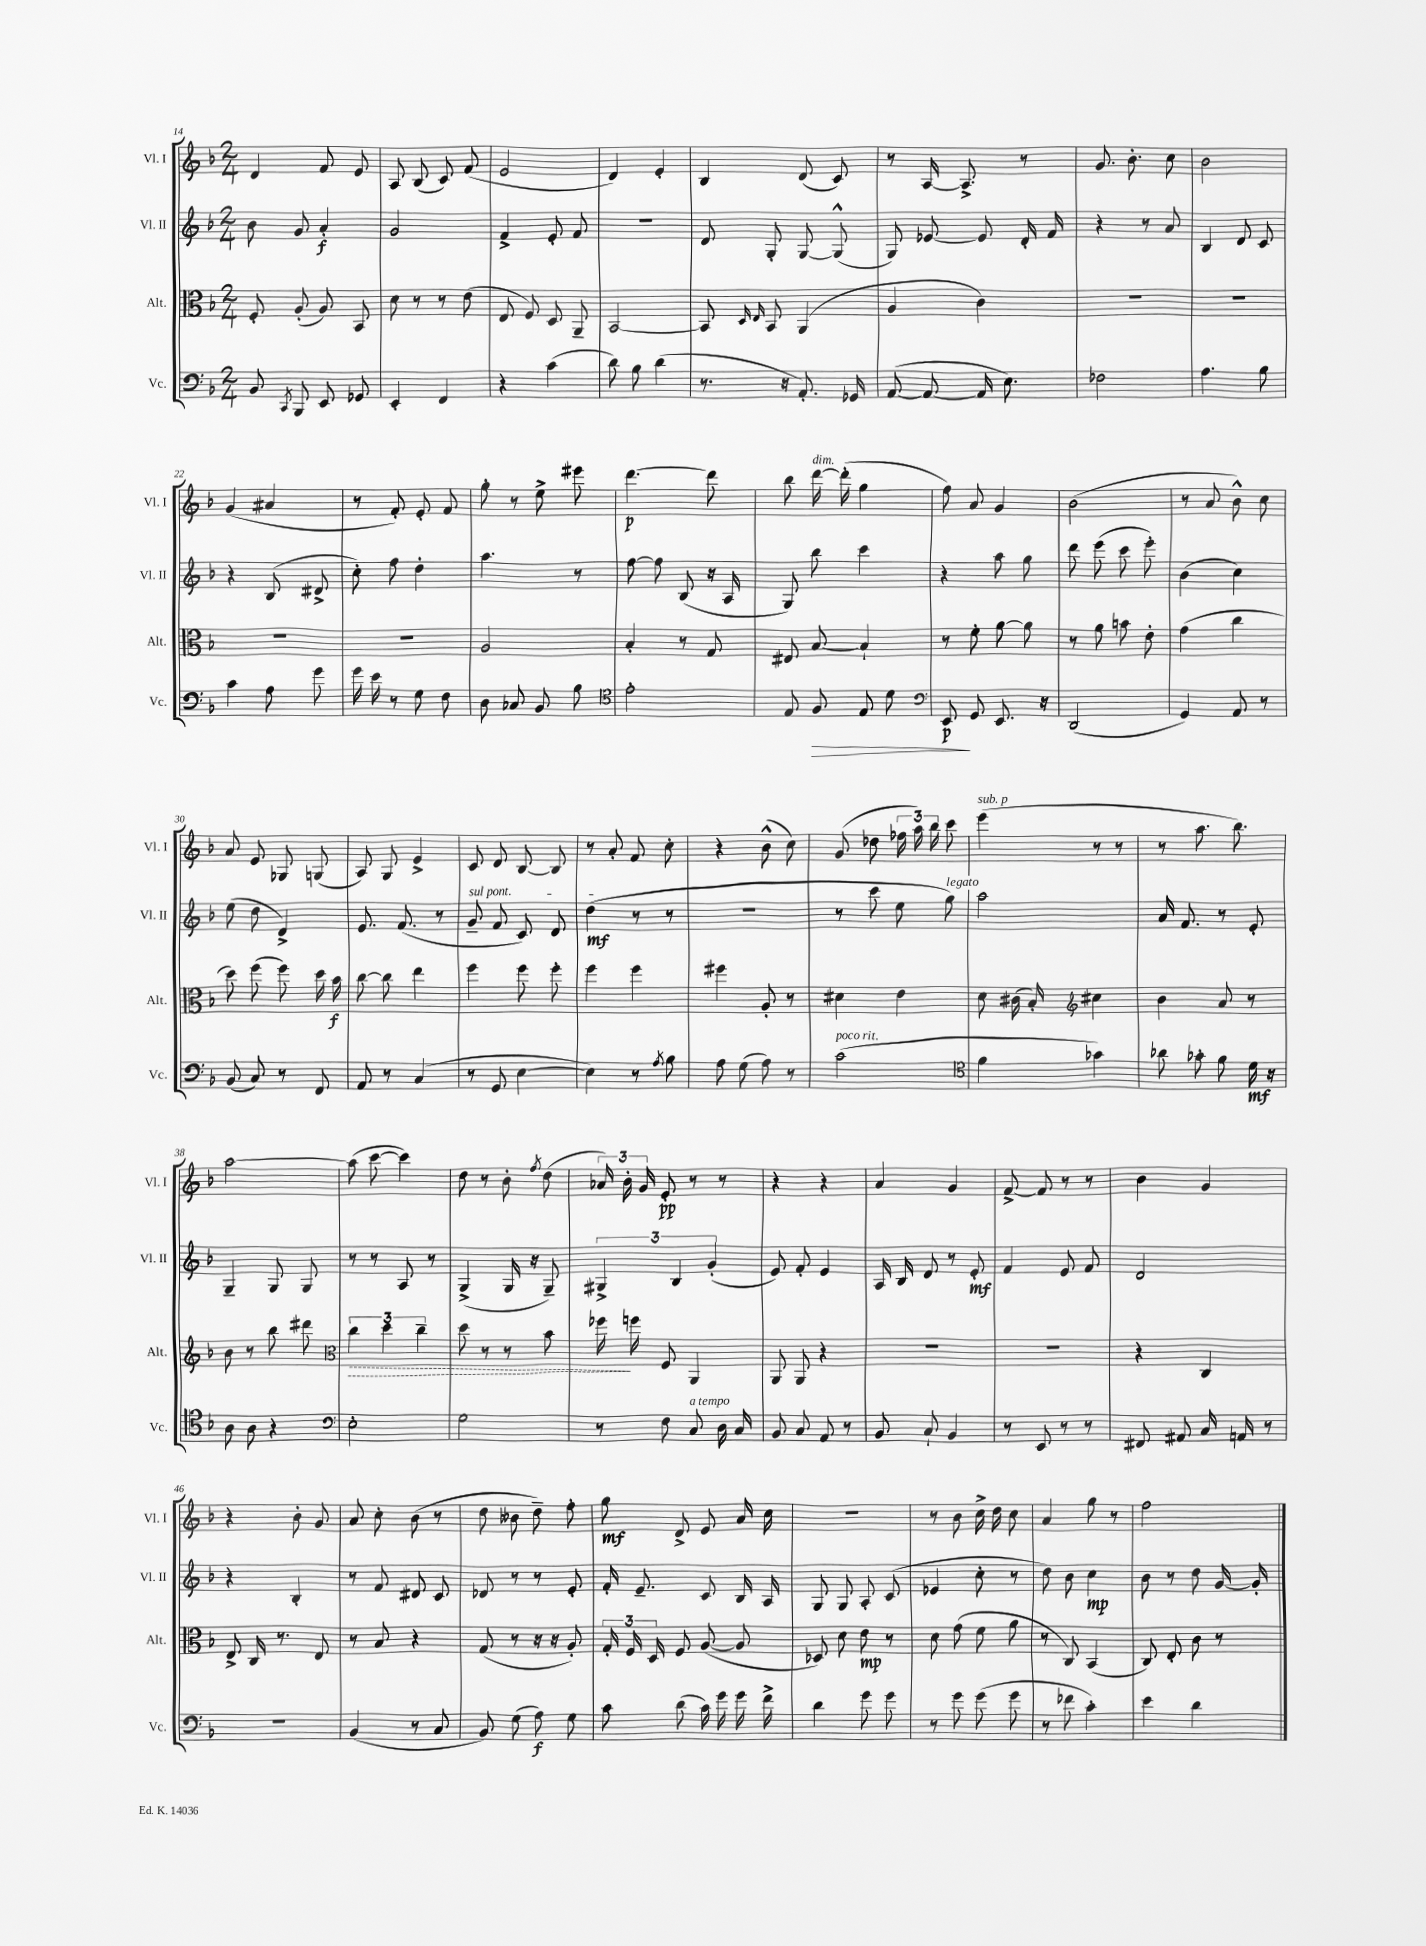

**kern	**dynam	**kern	**dynam	**kern	**dynam	**kern	**dynam
*part4	*part4	*part3	*part3	*part2	*part2	*part1	*part1
*staff4	*staff4	*staff3	*staff3	*staff2	*staff2	*staff1	*staff1
*I"Vc.	*	*I"Alt.	*	*I"Vl. II	*	*I"Vl. I	*
*I'Vc.	*	*I'Alt.	*	*I'Vl. II	*	*I'Vl. I	*
*clefF4	*	*clefC3	*	*clefG2	*	*clefG2	*
*k[b-]	*	*k[b-]	*	*k[b-]	*	*k[b-]	*
*M2/4	*	*M2/4	*	*M2/4	*	*M2/4	*
=14	=14	=14	=14	=14	=14	=14	=14
8BB-/	.	8F'/	.	8b-\	.	4d/	.
8qCC/	.	.	.	.	.	.	.
8BBB-/	.	(8A'/	.	8g/	.	.	.
8EE/	.	8A/)	.	4a'/	f	8f/	.
8GG-X/	.	8BB-/	.	.	.	8e/	.
=15	=15	=15	=15	=15	=15	=15	=15
4EE'/	.	8d\	.	2g/	.	8A/	.
.	.	8r	.	.	.	(8B-/	.
4FF/	.	8r	.	.	.	8c/)	.
.	.	(8e\	.	.	.	(8f/	.
=16	=16	=16	=16	=16	=16	=16	=16
4r	.	8E/	.	4f^/	.	2e/	.
.	.	8F/)	.	.	.	.	.
(4c\	.	8D/	.	8e'/	.	.	.
.	.	8AA~/	.	8f/	.	.	.
=17	=17	=17	=17	=17	=17	=17	=17
8d\)	.	[2BB-/	.	2r	.	4d/)	.
8B-\	.	.	.	.	.	.	.
(4d\	.	.	.	.	.	4e'/	.
=18	=18	=18	=18	=18	=18	=18	=18
8.r	.	8BB-/]	.	8d/	.	4B-/	.
.	.	16qqD/	.	.	.	.	.
.	.	16qqE/	.	.	.	.	.
.	.	8BB-/	.	8G'/	.	.	.
16r	.	.	.	.	.	.	.
8.AA'/)	.	(4AA/	.	[8G/	.	(8d/	.
.	.	.	.	(8G^^/]	.	8c/)	.
16GG-X/	.	.	.	.	.	.	.
=19	=19	=19	=19	=19	=19	=19	=19
([8AA/	.	4A/	.	8G/)	.	8r	.
8AA/_	.	.	.	[8e-X/	.	[16A/	.
.	.	.	.	.	.	8.A^/]	.
16AA/]	.	4c\)	.	8e-/]	.	.	.
8.E\)	.	.	.	.	.	.	.
.	.	.	.	16d'/	.	8r	.
.	.	.	.	16f/	.	.	.
=20	=20	=20	=20	=20	=20	=20	=20
2F-X\	.	2r	.	4r	.	8.g/	.
.	.	.	.	.	.	8.b-'\	.
.	.	.	.	8r	.	.	.
.	.	.	.	8a/	.	8cc\	.
=21	=21	=21	=21	=21	=21	=21	=21
4.A\	.	2r	.	4B-/	.	2b-\	.
.	.	.	.	8d/	.	.	.
8B-\	.	.	.	8c/	.	.	.
!!LO:LB:g=z
=22	=22	=22	=22	=22	=22	=22	=22
4c\	.	2r	.	4r	.	(4g/	.
8A\	.	.	.	(8B-/	.	4a#X/	.
8g\	.	.	.	8d#X^/	.	.	.
=23	=23	=23	=23	=23	=23	=23	=23
16g\	.	2r	.	8cc'\)	.	8r	.
16e\	.	.	.	.	.	.	.
8r	.	.	.	8ff\	.	8f'/)	.
8G\	.	.	.	4dd'\	.	8e'/	.
8F\	.	.	.	.	.	8f/	.
=24	=24	=24	=24	=24	=24	=24	=24
8D\	.	2A/	.	4.aa\	.	8gg'\	.
8C-X/	.	.	.	.	.	8r	.
8BB-/	.	.	.	.	.	8ee^\	.
8B-\	.	.	.	8r	.	8eee#X\	.
=25	=25	=25	=25	=25	=25	=25	=25
*clefC4	*	*	*	*	*	*	*
2e'\	.	4B-'/	.	[8ff\	.	[4.ddd\	p
.	.	.	.	8ff\]	.	.	.
.	.	8r	.	(8B-/	.	.	.
.	.	8G/	.	16r	.	8ddd\]	.
.	.	.	.	16A/	.	.	.
=26	=26	=26	=26	=26	=26	=26	=26
8E/	.	8E#X/	.	8G/)	.	8bb-\	.
!	!	!	!	!	!	!LO:TX:a:i:t=dim.	!
!	!LO:HP:b	!	!	!	!	!	!
8F/	>	[8B-/	.	8bb-\	.	[16ddd\	.
.	.	.	.	.	.	(16ddd'\]	.
8E/	.	4B-`/]	.	4ccc\	.	4gg\	.
8d\	.	.	.	.	.	.	.
=27	=27	=27	=27	=27	=27	=27	=27
*clefF4	*	*	*	*	*	*	*
8EE/	p	8r	.	4r	.	8ff\)	.
8GG/	]	8f'\	.	.	.	8a/	.
8.EE/	.	[8a\	.	8aa\	.	4g/	.
.	.	8a\]	.	8gg\	.	.	.
16r	.	.	.	.	.	.	.
=28	=28	=28	=28	=28	=28	=28	=28
(2DD/	.	8r	.	8ddd\	.	(2b-\	.
.	.	8a\	.	(8eee\	.	.	.
.	.	8bn\	.	8ccc\	.	.	.
.	.	8e'\	.	8eee'\)	.	.	.
=29	=29	=29	=29	=29	=29	=29	=29
4GG/)	.	(4g\	.	(4b-\	.	8r	.
.	.	.	.	.	.	8a/	.
8AA/	.	4cc\	.	4cc\)	.	8b-^^\)	.
8r	.	.	.	.	.	8cc\	.
!!LO:LB:g=z
=30	=30	=30	=30	=30	=30	=30	=30
(8BB-/	.	8dd\)	.	(8ee\	.	8a/	.
8C/)	.	(8ff\	.	8dd\	.	8e/	.
8r	.	8ff\)	.	4d^/)	.	8G-X/	.
8FF/	.	16dd\	.	.	.	(8Gn/	.
.	.	16b-\	f	.	.	.	.
=31	=31	=31	=31	=31	=31	=31	=31
8AA/	.	[8cc\	.	8.e/	.	8A/)	.
8r	.	8cc\]	.	.	.	8G/	.
.	.	.	.	(8.f/	.	.	.
(4C/	.	4ee\	.	.	.	4e^/	.
.	.	.	.	8r	.	.	.
=32	=32	=32	=32	=32	=32	=32	=32
!	!	!	!	!LO:TX:a:i:t=sul pont.	!	!	!
8r	.	4ff\	.	8g~/	.	8c/	.
8GG/	.	.	.	8f/	.	8d/	.
[4E\	.	8ff\	.	8c/)	.	[8B-/	.
.	.	8ff'\	.	8d/	.	8B-/]	.
=33	=33	=33	=33	=33	=33	=33	=33
4E\])	.	4ff\	.	(4dd\	mf	8r	.
.	.	.	.	.	.	8a'/	.
8r	.	4ff\	.	8r	.	8f/	.
8qA/	.	.	.	.	.	.	.
8B-\	.	.	.	8r	.	8cc'\	.
=34	=34	=34	=34	=34	=34	=34	=34
8A\	.	4ff#X\	.	2r	.	4r	.
(8G\	.	.	.	.	.	.	.
8A\)	.	8A'/	.	.	.	(8b-^^\	.
8r	.	8r	.	.	.	8cc\)	.
=35	=35	=35	=35	=35	=35	=35	=35
!LO:TX:a:i:t=poco rit.	!	!	!	!	!	!	!
(2c\	.	4d#X\	.	8r	.	(8g/	.
.	.	.	.	8ccc\	.	8dd-X\	.
.	.	4e\	.	8ee\	.	24ff-X\	.
.	.	.	.	.	.	24aa\)	.
.	.	.	.	.	.	24bb-\	.
!	!	!	!	!LO:TX:a:i:t=legato	!	!	!
.	.	.	.	8gg\)	.	8ccc\	.
=36	=36	=36	=36	=36	=36	=36	=36
*clefC4	*	*	*	*	*	*	*
!	!	!	!	!	!	!LO:TX:a:i:t=sub. p	!
4f\	.	8d\	.	2aa\	.	(4eee\	.
.	.	(16c#X\	.	.	.	.	.
.	.	16B-'/)	.	.	.	.	.
*	*	*clefG2	*	*	*	*	*
4g-X\)	.	4cc#X\	.	.	.	8r	.
.	.	.	.	.	.	8r	.
=37	=37	=37	=37	=37	=37	=37	=37
8a-X\	.	4b-\	.	16a/	.	8r	.
.	.	.	.	8.f/	.	.	.
8g-X'\	.	.	.	.	.	8.aa\	.
8f\	.	8a/	.	8r	.	.	.
.	.	.	.	.	.	8.bb-\)	.
16d\	mf	8r	.	8e'/	.	.	.
16r	.	.	.	.	.	.	.
!!LO:LB:g=z
=38	=38	=38	=38	=38	=38	=38	=38
8A\	.	8b-\	.	4G~/	.	[2aa\	.
8A\	.	8r	.	.	.	.	.
4r	.	8bb-\	.	8G/	.	.	.
.	.	8ddd#X\	.	8G/	.	.	.
=39	=39	=39	=39	=39	=39	=39	=39
*clefF4	*	*clefC3	*	*	*	*	*
!	!	!	!LO:HP:b	!	!	!	!
2E'\	.	6cc\	>	8r	.	(8aa\]	.
.	.	.	.	8r	.	[8ccc\	.
.	.	6dd\	.	.	.	.	.
.	.	.	.	8A/	.	4ccc\])	.
.	.	6cc~\	.	.	.	.	.
.	.	.	.	8r	.	.	.
=40	=40	=40	=40	=40	=40	=40	=40
2G\	.	8dd\	.	(4G^/	.	8dd\	.
.	.	8r	.	.	.	8r	.
.	.	8r	.	16G/	.	8b-'\	.
.	.	.	.	16r	.	.	.
.	.	.	.	.	.	8qff/	.
.	.	8b-\	.	8G~/)	.	(8dd\	.
=41	=41	=41	=41	=41	=41	=41	=41
8r	.	16ff-X\	.	6G#X^/	.	24a-X/)	.
.	.	.	.	.	.	24b-'\	.
.	.	16ffn\	]	.	.	.	.
.	.	.	.	.	.	24g/	.
8F\	.	8F/	.	.	.	8e'/	pp
.	.	.	.	6B-/	.	.	.
!LO:TX:a:i:t=a tempo	!	!	!	!	!	!	!
8C/	.	4AA/	.	.	.	8r	.
.	.	.	.	(6g'/	.	.	.
16D\	.	.	.	.	.	8r	.
16C/	.	.	.	.	.	.	.
=42	=42	=42	=42	=42	=42	=42	=42
8BB-/	.	8AA/	.	8e/)	.	4r	.
8C/	.	8AA/	.	8f'/	.	.	.
8AA/	.	4r	.	4e/	.	4r	.
8r	.	.	.	.	.	.	.
=43	=43	=43	=43	=43	=43	=43	=43
8BB-/	.	2r	.	16A/	.	4a/	.
.	.	.	.	16B-/	.	.	.
8C`/	.	.	.	8d/	.	.	.
4BB-/	.	.	.	8r	.	4g/	.
.	.	.	.	8e'/	mf	.	.
=44	=44	=44	=44	=44	=44	=44	=44
8r	.	2r	.	4f/	.	[8f^/	.
8EE/	.	.	.	.	.	8f/]	.
8r	.	.	.	8e/	.	8r	.
8r	.	.	.	8f/	.	8r	.
=45	=45	=45	=45	=45	=45	=45	=45
8FF#X/	.	4r	.	2d/	.	4b-\	.
8AA#X/	.	.	.	.	.	.	.
16C/	.	4C/	.	.	.	4g/	.
16AAn/	.	.	.	.	.	.	.
8r	.	.	.	.	.	.	.
!!LO:LB:g=z
=46	=46	=46	=46	=46	=46	=46	=46
2r	.	8E^/	.	4r	.	4r	.
.	.	16C/	.	.	.	.	.
.	.	8.r	.	.	.	.	.
.	.	.	.	4B-'/	.	8b-'\	.
.	.	8E/	.	.	.	8g/	.
=47	=47	=47	=47	=47	=47	=47	=47
(4BB-/	.	8r	.	8r	.	8a/	.
.	.	8B-/	.	8f/	.	8cc'\	.
8r	.	4r	.	8d#X/	.	(8b-\	.
8C/	.	.	.	8c/	.	8r	.
=48	=48	=48	=48	=48	=48	=48	=48
8BB-/)	.	(8G/	.	8d-X/	.	8dd\	.
(8G\	.	8r	.	8r	.	8b--X\	.
8A\)	f	16r	.	8r	.	8dd~\)	.
.	.	16r	.	.	.	.	.
8G\	.	8A'/)	.	8e'/	.	8ff'\	.
=49	=49	=49	=49	=49	=49	=49	=49
8c\	.	24G'/	.	16f'/	.	8gg\	mf
.	.	24F/	.	.	.	.	.
.	.	.	.	8.e~/	.	.	.
.	.	24D/	.	.	.	.	.
(8d\	.	8F/	.	.	.	8d^/	.
16c\)	.	([8A/	.	8c/	.	8e/	.
16g\	.	.	.	.	.	.	.
16g\	.	8A/]	.	16B-/	.	16a/	.
16f^\	.	.	.	16A/	.	16cc\	.
=50	=50	=50	=50	=50	=50	=50	=50
4d\	.	8D-X/)	.	8G/	.	2r	.
.	.	8d\	.	8G/	.	.	.
8g\	.	8e\	mp	8A'/	.	.	.
8g\	.	8r	.	(8c/	.	.	.
=51	=51	=51	=51	=51	=51	=51	=51
8r	.	8d\	.	4e-X/	.	8r	.
8g\	.	(8g\	.	.	.	8b-\	.
(8g\	.	8f\	.	8cc'\	.	16cc^\	.
.	.	.	.	.	.	16dd\	.
8g\	.	8a\	.	8r	.	8cc\	.
=52	=52	=52	=52	=52	=52	=52	=52
8r	.	8r	.	8dd\)	.	4a/	.
8f-X\	.	8C/)	.	8b-\	.	.	.
4c'\)	.	(4BB-/	.	4cc\	mp	8gg\	.
.	.	.	.	.	.	8r	.
=53	=53	=53	=53	=53	=53	=53	=53
4e\	.	8C/)	.	8b-\	.	2ff\	.
.	.	8E'/	.	8r	.	.	.
4d\	.	8c\	.	8dd\	.	.	.
.	.	8r	.	[16g/	.	.	.
.	.	.	.	16g'/]	.	.	.
==	==	==	==	==	==	==	==
*-	*-	*-	*-	*-	*-	*-	*-
